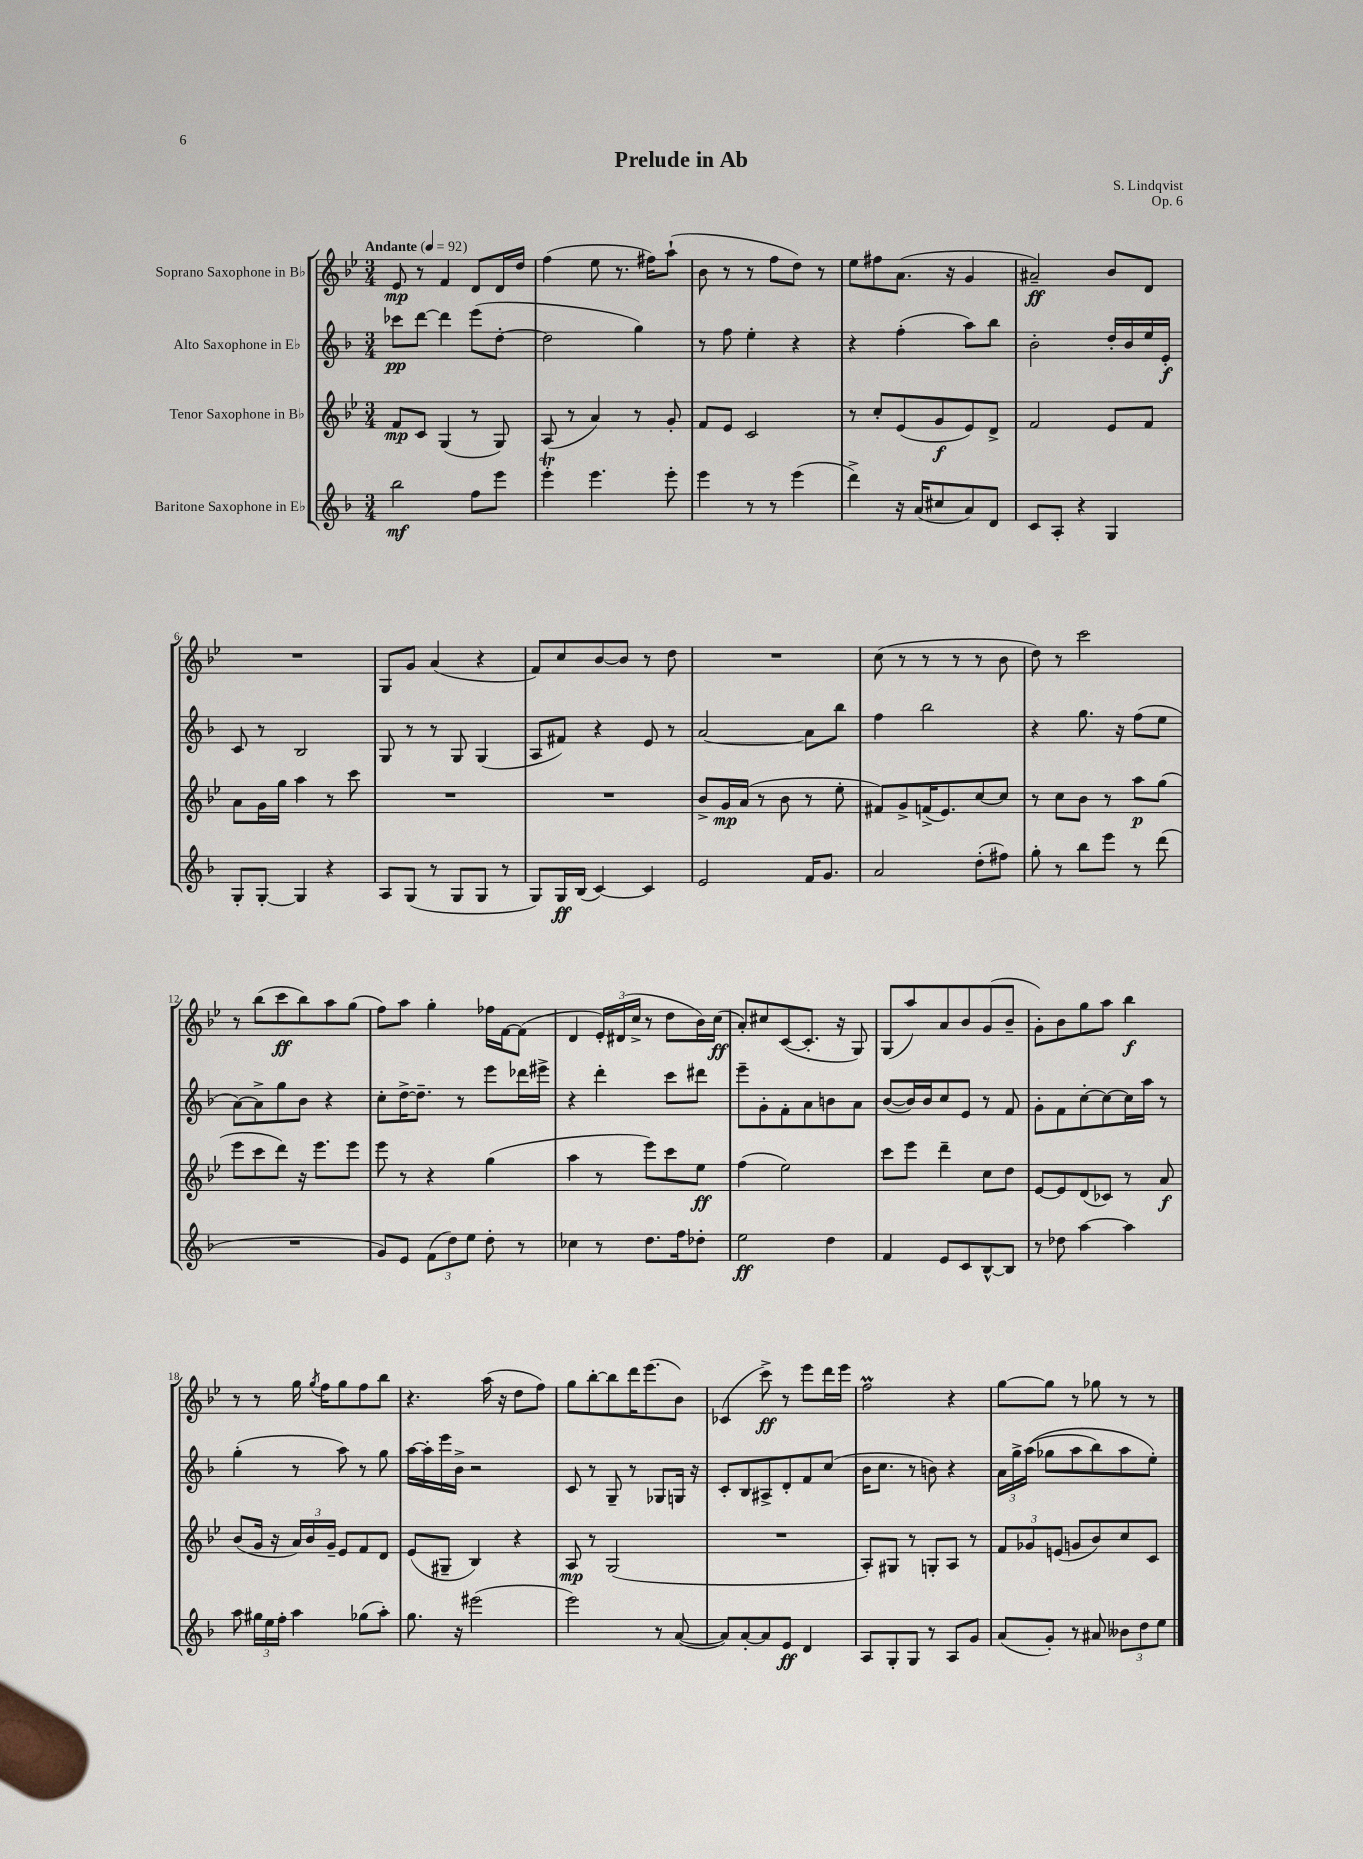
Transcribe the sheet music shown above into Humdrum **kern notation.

**kern	**kern	**kern	**kern
*staff4	*staff3	*staff2	*staff1
*clefG2	*clefG2	*clefG2	*clefG2
*k[b-]	*k[b-e-]	*k[b-]	*k[b-e-]
*M3/4	*M3/4	*M3/4	*M3/4
*MM92	*MM92	*MM92	*MM92
2bb-\	8f/L	8ccc-\L	8e-/
.	8c/J	[8ddd\J	8r
.	(4G/	4ddd\]	4f/
8ff\L	8r	(8eee\L	8d/L
8eee\J	8G/)	[8dd'\J	16d/L
.	.	.	16dd/JJ
=	=	=	=
4eee'\	(8A/	2dd\]	(4ff\
.	8r	.	.
4.eee\	4a/)	.	8ee-\
.	.	.	8.r
.	8r	4gg\)	.
.	.	.	16ff#\LK)
8eee'\	8g'/	.	(8aa`\J
=	=	=	=
4eee\	8f/L	8r	8b-\
.	8e-/J	8ff\	8r
8r	2c/	4ee'\	8r
8r	.	.	8ff\L
(4eee\	.	4r	8dd\J)
.	.	.	8r
=	=	=	=
4ddd^\)	8r	4r	8ee-\L
.	8cc'/L	.	8ff#\
16r	(8e-/	(4ff'\	(8.a\J
(16a/LK	.	.	.
8cc#/	8g/	.	.
.	.	.	16r
8a/)	8e-/)	8aa\L)	4g/
8d/J	8d^/J	8bb-\J	.
=	=	=	=
8c/L	2f/	2b-'\	2a#~/)
8A'/J	.	.	.
4r	.	.	.
4G/	8e-/L	16dd'/LL	8b-/L
.	.	16b-/	.
.	8f/J	16ee/	8d/J
.	.	16e'/JJ	.
=	=	=	=
8G'/L	8a\L	8c/	2.r
[8G'/J	16g\L	8r	.
.	16gg\JJ	.	.
4G/]	4aa\	2B-/	.
4r	8r	.	.
.	8ccc\	.	.
=	=	=	=
8A/L	2.r	8G/	8G/L
(8G/J	.	8r	8g/J
8r	.	8r	(4a/
8G/L	.	8G/	.
8G/J	.	(4G/	4r
8r	.	.	.
=	=	=	=
8G/L)	2.r	8A/L	8f/L)
16G/L	.	8f#/J)	8cc/
(16B-/JJ	.	.	.
[4c/)	.	4r	[8b-/
.	.	.	8b-/]J
4c/]	.	8e/	8r
.	.	8r	8dd\
=	=	=	=
2e/	8b-^/L	[2a/	2.r
.	16g/L	.	.
.	(16a/JJ	.	.
.	8r	.	.
.	8b-\	.	.
16f/LK	8r	8a\]L	.
8.g/J	.	.	.
.	8ee-'\	8bb-\J	.
=	=	=	=
2a/	8f#/L)	4ff\	(8cc\
.	8g^/	.	8r
.	(16f^/K	2bb-\	8r
.	8.e-/)	.	.
.	.	.	8r
(8dd'\L	[8cc/	.	8r
8ff#\J)	8cc/]J	.	8b-\
=	=	=	=
8gg'\	8r	4r	8dd\)
8r	8cc\L	.	8r
8bb-\L	8b-\J	8.gg\	2ccc\
8eee\J	8r	.	.
.	.	16r	.
8r	8aa\L	(8ff\L	.
(8ddd\	(8gg\J	8ee\J	.
=	=	=	=
2.r	8eee-\L	[8a\L)	8r
.	8ccc\	8a^\]	(8bb-\L
.	8ddd\J)	8gg\	8ccc\
.	16r	8b-\J	8bb-\)
.	8.eee-\L	.	.
.	.	4r	8aa\
.	8eee-\J	.	(8gg\J
=	=	=	=
8g/L)	8eee-\	8cc'\L	8ff\L)
8e/J	8r	[16dd^\K	8aa\J
.	.	8.dd~\]J	.
(12f\L	4r	.	4gg'\
12dd\)	.	.	.
.	.	8r	.
12ee\J	.	.	.
8dd'\	(4gg\	8eee\L	16ff-\LL
.	.	.	[16f\J
8r	.	16ddd-\L	(8f\]J
.	.	16eee#^\JJ	.
=	=	=	=
4cc-\	4aa\	4r	4d/
8r	8r	4ddd'\	24e-'/LL)
.	.	.	(24d#/
.	.	.	24cc^/JJ
8.dd\L	8eee-\L)	.	8r
.	8ccc\	8ccc\L	8dd\L
16ff\k	.	.	.
8dd-'\J	8ee-\J	8ddd#\J	16b-\L)
.	.	.	(16cc\JJ
=	=	=	=
2ee\	(4ff\	8eee~\L	8a'/L)
.	.	8g'\	8cc#/
.	2ee-\)	8f'\	([8c/
.	.	8a\	8.c'/]J
4dd\	.	8b\	.
.	.	.	16r
.	.	8a\J	8G/)
=	=	=	=
4f/	8ccc\L	([8b-/L	(8G/L
.	8eee-\J	16b-/]L)	8aa/)
.	.	16b-/J	.
8e/L	4ddd~\	8cc/	8a/
8c/	.	8e/J	8b-/
[8B-^^/	8cc\L	8r	(8g/
8B-/]J	8dd\J	8f/	8b-~/J
=	=	=	=
8r	[8e-/L	8g'\L	8g'\L)
8dd-\	8e-/]	8f\	8b-\
[4aa\	(8d/	[8cc'\	8gg\
.	8c-/J)	8cc\_	8aa\J
4aa\]	8r	16cc\]L	4bb-\
.	.	16aa\JJ	.
.	8a/	8r	.
=	=	=	=
8aa\	(8b-/L	(4gg'\	8r
24gg#\LL	16g/Jk	.	8r
24ee\	.	.	.
.	16r	.	.
24ff'\JJ	.	.	.
4aa\	24a/LL)	8r	16gg\
.	24b-/	.	.
.	.	.	8qgg/
.	.	.	16ff\LK
.	24g~/JJ	.	.
.	8e-/L	8aa\)	8gg\
(8gg-\L	8f/	8r	8ff\
8aa'\J)	8d/J	8gg\	8bb-\J
=	=	=	=
8.gg\	(8e-/L	[16aa\LL	4.r
.	.	16aa'\]	.
.	8G#~/J	16eee\	.
16r	.	16b-^\JJ	.
(2eee#\	4B-/)	2r	.
.	.	.	(16aa\
.	.	.	16r
.	4r	.	8dd\L
.	.	.	8ff\J)
=	=	=	=
2eee\)	8A/	8c/	8gg\L
.	8r	8r	[8bb-'\
.	(2G/	8G~/	8bb-\]
.	.	8r	16ddd\K
.	.	.	(8.eee-\
8r	.	8G-/L	.
([8a/	.	16G/Jk	8b-\J)
.	.	16r	.
=	=	=	=
8a/]L)	2.r	8c'/L	(4c-/
[8a'/	.	8B-/	.
8a/]	.	8A#^/	8ccc^\)
8e/J	.	8d'/	8r
4d/	.	8f/	8eee-\L
.	.	(8cc/J	16ddd\L
.	.	.	16eee-\JJ
=	=	=	=
8A/L	8A'/L)	16b-\LK	2ff\
.	.	8.cc\J	.
8G'/	8G#/J	.	.
8G/J	8r	8r	.
8r	8G'/L	8b\)	.
8A/L	8A/J	4r	4r
8g/J	8r	.	.
=	=	=	=
(8a/L	12f/L	24a\LL	[8gg\L
.	.	24gg^\	.
.	12g-/	&((24aa\JJ	.
8g'/J)	.	8gg-\L	8gg\]J
.	(12e/J	.	.
8r	8g/L	8aa\	8r
8a#/	8b-/)	8bb-\)	8gg-\
12b--\L	8cc/	8aa\	8r
12dd\	.	.	.
.	8c/J	8ee'\J&)	8r
12ee\J	.	.	.
==	==	==	==
*-	*-	*-	*-
